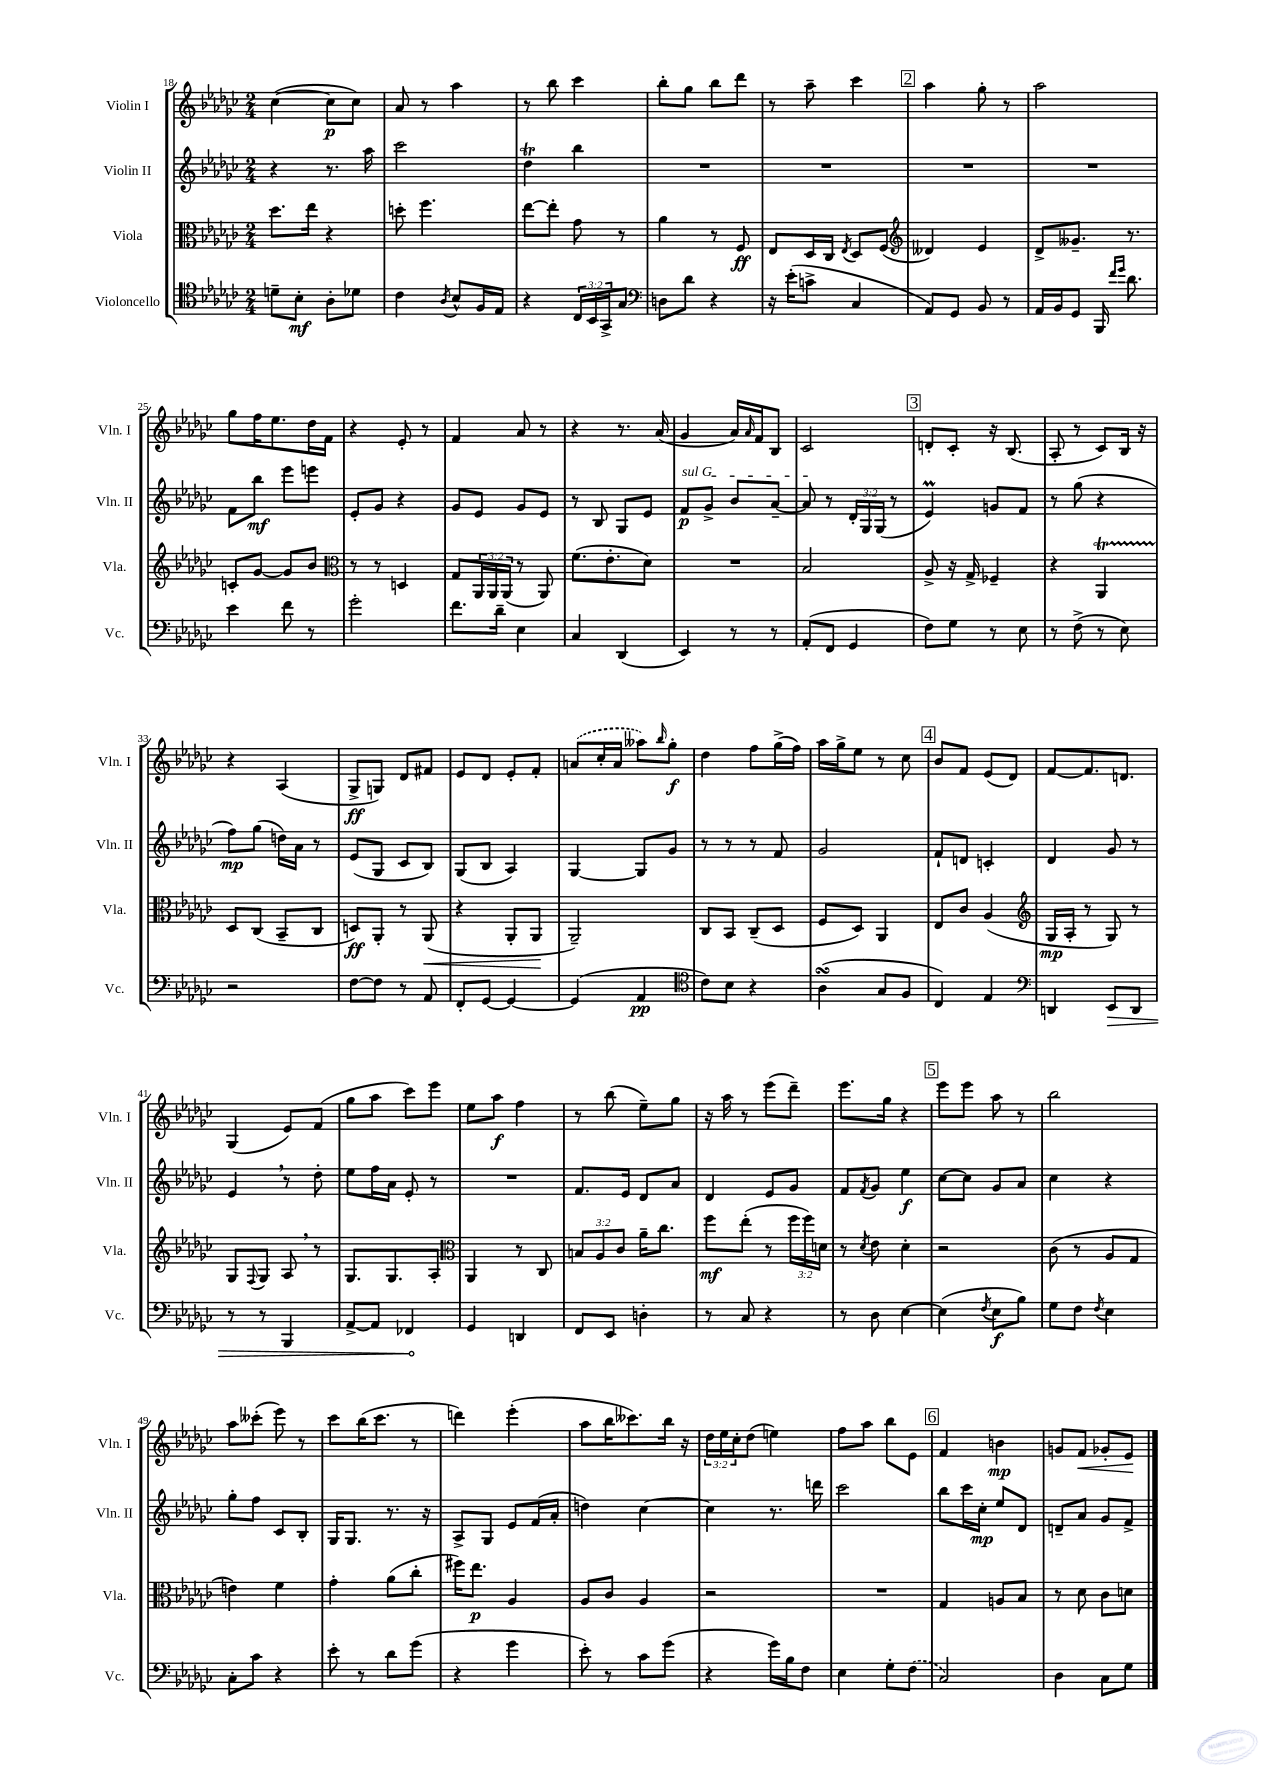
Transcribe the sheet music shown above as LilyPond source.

<<
\new StaffGroup <<
\new Staff = "s0" \with { instrumentName = "Violin I" shortInstrumentName = "Vln. I" } {
    \clef treble \key ges \major \numericTimeSignature \time 2/4 \override Staff.TupletNumber.text = #tuplet-number::calc-fraction-text
    ces''4~( ces''8\p ces''8) |
    aes'8 r8 aes''4 |
    r8 bes''8 ces'''4 |
    bes''8-. ges''8 bes''8 des'''8 |
    r8 aes''8-- ces'''4 |
    \mark \markup { \box "2" } aes''4 ges''8-. r8 |
    aes''2 |
    ges''8 f''16 ees''8. des''16 f'16 |
    r4 ees'8-. r8 |
    f'4 aes'8 r8 |
    r4 r8. aes'16( |
    ges'4 aes'16) \grace { aes'16 } f'16 bes8 |
    ces'2 |
    \mark \markup { \box "3" } d'8-. ces'8-. r16 bes8.( |
    aes8-. r8 ces'8) bes16 r16 |
    r4 aes4( |
    ges8->\ff g8) des'8 fis'8 |
    ees'8 des'8 ees'8-. f'8-. |
    \once \slurDashed a'8( ces''16-. a'16 aeses''8) \grace { bes''16 } ges''8-.\f |
    des''4 f''8 ges''16->( f''16) |
    aes''16 ges''16-> ees''8 r8 ces''8 |
    \mark \markup { \box "4" } bes'8 f'8 ees'8( des'8) |
    f'8~ f'8. d'8. |
    ges4( ees'8) f'8( |
    ges''8 aes''8 ces'''8) ees'''8 |
    ees''8 aes''8\f f''4 |
    r8 bes''8( ees''8--) ges''8 |
    r16 aes''16 r8 ees'''8( des'''8--) |
    ees'''8. ges''16 r4 |
    \mark \markup { \box "5" } ees'''8 ees'''8 aes''8 r8 |
    bes''2 |
    aes''8 ceses'''8-.( ees'''8) r8 |
    ces'''8 bes''16( ces'''8. r8 |
    d'''4) ees'''4-.( |
    aes''8 bes''16 ceses'''8.) bes''16 r16 |
    \tuplet 3/2 { des''16 ees''16 ces''16-. } des''8( e''4) |
    f''8 aes''8 bes''8 ees'8 |
    \mark \markup { \box "6" } f'4 b'4\mp |
    g'8 f'8\< ges'8-. ees'8\! \bar "|." |
}
\new Staff = "s1" \with { instrumentName = "Violin II" shortInstrumentName = "Vln. II" } {
    \clef treble \key ges \major \numericTimeSignature \time 2/4 \override Staff.TupletNumber.text = #tuplet-number::calc-fraction-text
    r4 r8. aes''16 |
    ces'''2 |
    des''4\trill bes''4 |
    R2 |
    R2 |
    \mark \markup { \box "2" } R2 |
    R2 |
    f'8 bes''8\mf ees'''8 e'''8 |
    ees'8-. ges'8 r4 |
    ges'8 ees'8 ges'8 ees'8 |
    r8 bes8 ges8 ees'8 |
    \once \override TextSpanner.bound-details.left.text = \markup { \italic "sul G" } f'8\p\startTextSpan ges'8-> bes'8 aes'8~-- |
    aes'8\stopTextSpan r8 \tuplet 3/2 { des'16-. ges16 ges16( } r8 |
    \mark \markup { \box "3" } ees'4\prall) g'8 f'8 |
    r8 ges''8( r4 |
    f''8\mp) ges''8( d''16) aes'16 r8 |
    ees'8( ges8 ces'8 bes8) |
    ges8( bes8 aes4) |
    ges4~ ges8 ges'8 |
    r8 r8 r8 f'8 |
    ges'2 |
    \mark \markup { \box "4" } f'8-! d'8 c'4-. |
    des'4 ges'8 r8 |
    ees'4 \breathe r8 des''8-. |
    ees''8 f''16 aes'16 ees'8-. r8 |
    R2 |
    f'8. ees'16 des'8 aes'8 |
    des'4 ees'8 ges'8 |
    f'8 \acciaccatura { f'8 } ges'8 ees''4\f |
    \mark \markup { \box "5" } ces''8~ ces''8 ges'8 aes'8 |
    ces''4 r4 |
    ges''8-. f''8 ces'8 bes8-. |
    ges16 ges8. r8. r16 |
    aes8-> ges8 ees'8 f'16( aes'16-. |
    d''4) ces''4~ |
    ces''4 r8. d'''16 |
    ces'''2 |
    \mark \markup { \box "6" } bes''8 ces'''16 ces''16-.\mp ees''8 des'8 |
    d'8-- aes'8 ges'8 f'8-> \bar "|." |
}
\new Staff = "s2" \with { instrumentName = "Viola" shortInstrumentName = "Vla." } {
    \clef alto \key ges \major \numericTimeSignature \time 2/4 \override Staff.TupletNumber.text = #tuplet-number::calc-fraction-text
    des''8. ees''16 r4 |
    d''8-. f''4. |
    ees''8~ ees''8-. ges'8 r8 |
    aes'4 r8 f8\ff |
    ees8 des16 ces16 \acciaccatura { ees8 } des8 f8( |
    \mark \markup { \box "2" } \clef treble deses'4) ees'4 |
    des'8-> geses'8.-- r8. |
    c'8-. ges'8~ ges'8 bes'8 |
    \clef alto r8 r8 d4 |
    ges8 \tuplet 3/2 { aes,16 aes,16 aes,16( } r8 aes,8) |
    f'8.( ees'8.-. des'8) |
    R2 |
    bes2 |
    \mark \markup { \box "3" } aes8-> r16 ges16-> fes4-- |
    r4 aes,4\startTrillSpan |
    des8\stopTrillSpan ces8( bes,8-- ces8 |
    d8\ff) aes,8-. r8 aes,8\<( |
    r4 aes,8-. aes,8\! |
    aes,2--) |
    ces8 bes,8 ces8--( des8 |
    f8 des8) aes,4 |
    \mark \markup { \box "4" } ees8 ces'8 aes4( |
    \clef treble ges16\mp aes16-. r8 ges8) r8 |
    ges8 \appoggiatura { f8 } ges8 aes8 \breathe r8 |
    ges8. ges8. aes8-. |
    \clef alto aes,4 r8 ces8 |
    \tuplet 3/2 { b8 aes8 ces'8 } aes'16-- ces''8. |
    f''8\mf ees''8-.( r8 \tuplet 3/2 { f''16 f''16) d'16 } |
    r8 \acciaccatura { des'8 } ees'8 des'4-. |
    \mark \markup { \box "5" } r2 |
    ces'8( r8 aes8 ges8 |
    e'4) f'4 |
    ges'4-. aes'8( ces''8-. |
    fis''16) ees''8.\p aes4 |
    aes8 ces'8 aes4 |
    r2 |
    R2 |
    \mark \markup { \box "6" } ges4 a8 bes8 |
    r8 des'8 ces'8 d'8 \bar "|." |
}
\new Staff = "s3" \with { instrumentName = "Violoncello" shortInstrumentName = "Vc." } {
    \clef tenor \key ges \major \numericTimeSignature \time 2/4 \override Staff.TupletNumber.text = #tuplet-number::calc-fraction-text
    d'8-- bes8-.\mf aes8-. des'8 |
    ces'4 \acciaccatura { aes8 } bes8-^ f16 ees16 |
    r4 \tuplet 3/2 { ces16 bes,16 ges,16-> } ges8 |
    \clef bass d8 des'8 r4 |
    r16 ees'16-.( c'8-> ces4 |
    \mark \markup { \box "2" } aes,8) ges,8 bes,8 r8 |
    aes,16 bes,16 ges,8 bes,,16 \grace { f'16 ges'16 } des'8. |
    ees'4 f'8 r8 |
    ges'2-. |
    f'8. des'16-- ees4 |
    ces4 des,4( |
    ees,4) r8 r8 |
    aes,8-.( f,8 ges,4 |
    \mark \markup { \box "3" } f8) ges8 r8 ees8 |
    r8 f8->( r8 ees8) |
    r2 |
    f8~ f8 r8 aes,8 |
    f,8-. ges,8~ ges,4~ |
    ges,4( aes,4\pp |
    \clef tenor ces'8) bes8 r4 |
    aes4\turn( ges8 f8 |
    \mark \markup { \box "4" } ces4) ees4 |
    \clef bass d,4 \once \override Hairpin.circled-tip = ##t ees,8\> d,8 |
    r8 r8 bes,,4 |
    aes,8~-> aes,8 fes,4\! |
    ges,4 d,4 |
    f,8 ees,8 d4-. |
    r8 ces8 r4 |
    r8 des8 ees4~ |
    \mark \markup { \box "5" } ees4( \acciaccatura { f8 } ees8\f bes8) |
    ges8 f8 \acciaccatura { f8 } ees4 |
    ces8-. ces'8 r4 |
    ees'8-. r8 des'8 ges'8( |
    r4 ges'4 |
    ees'8-.) r8 ces'8 ges'8( |
    r4 ges'16) bes16 f8 |
    ees4 ges8-. \once \slurDashed f8( |
    \mark \markup { \box "6" } ces2) |
    des4 ces8 ges8 \bar "|." |
}
>>
>>
\layout { \context { \Score currentBarNumber = #18 } }
